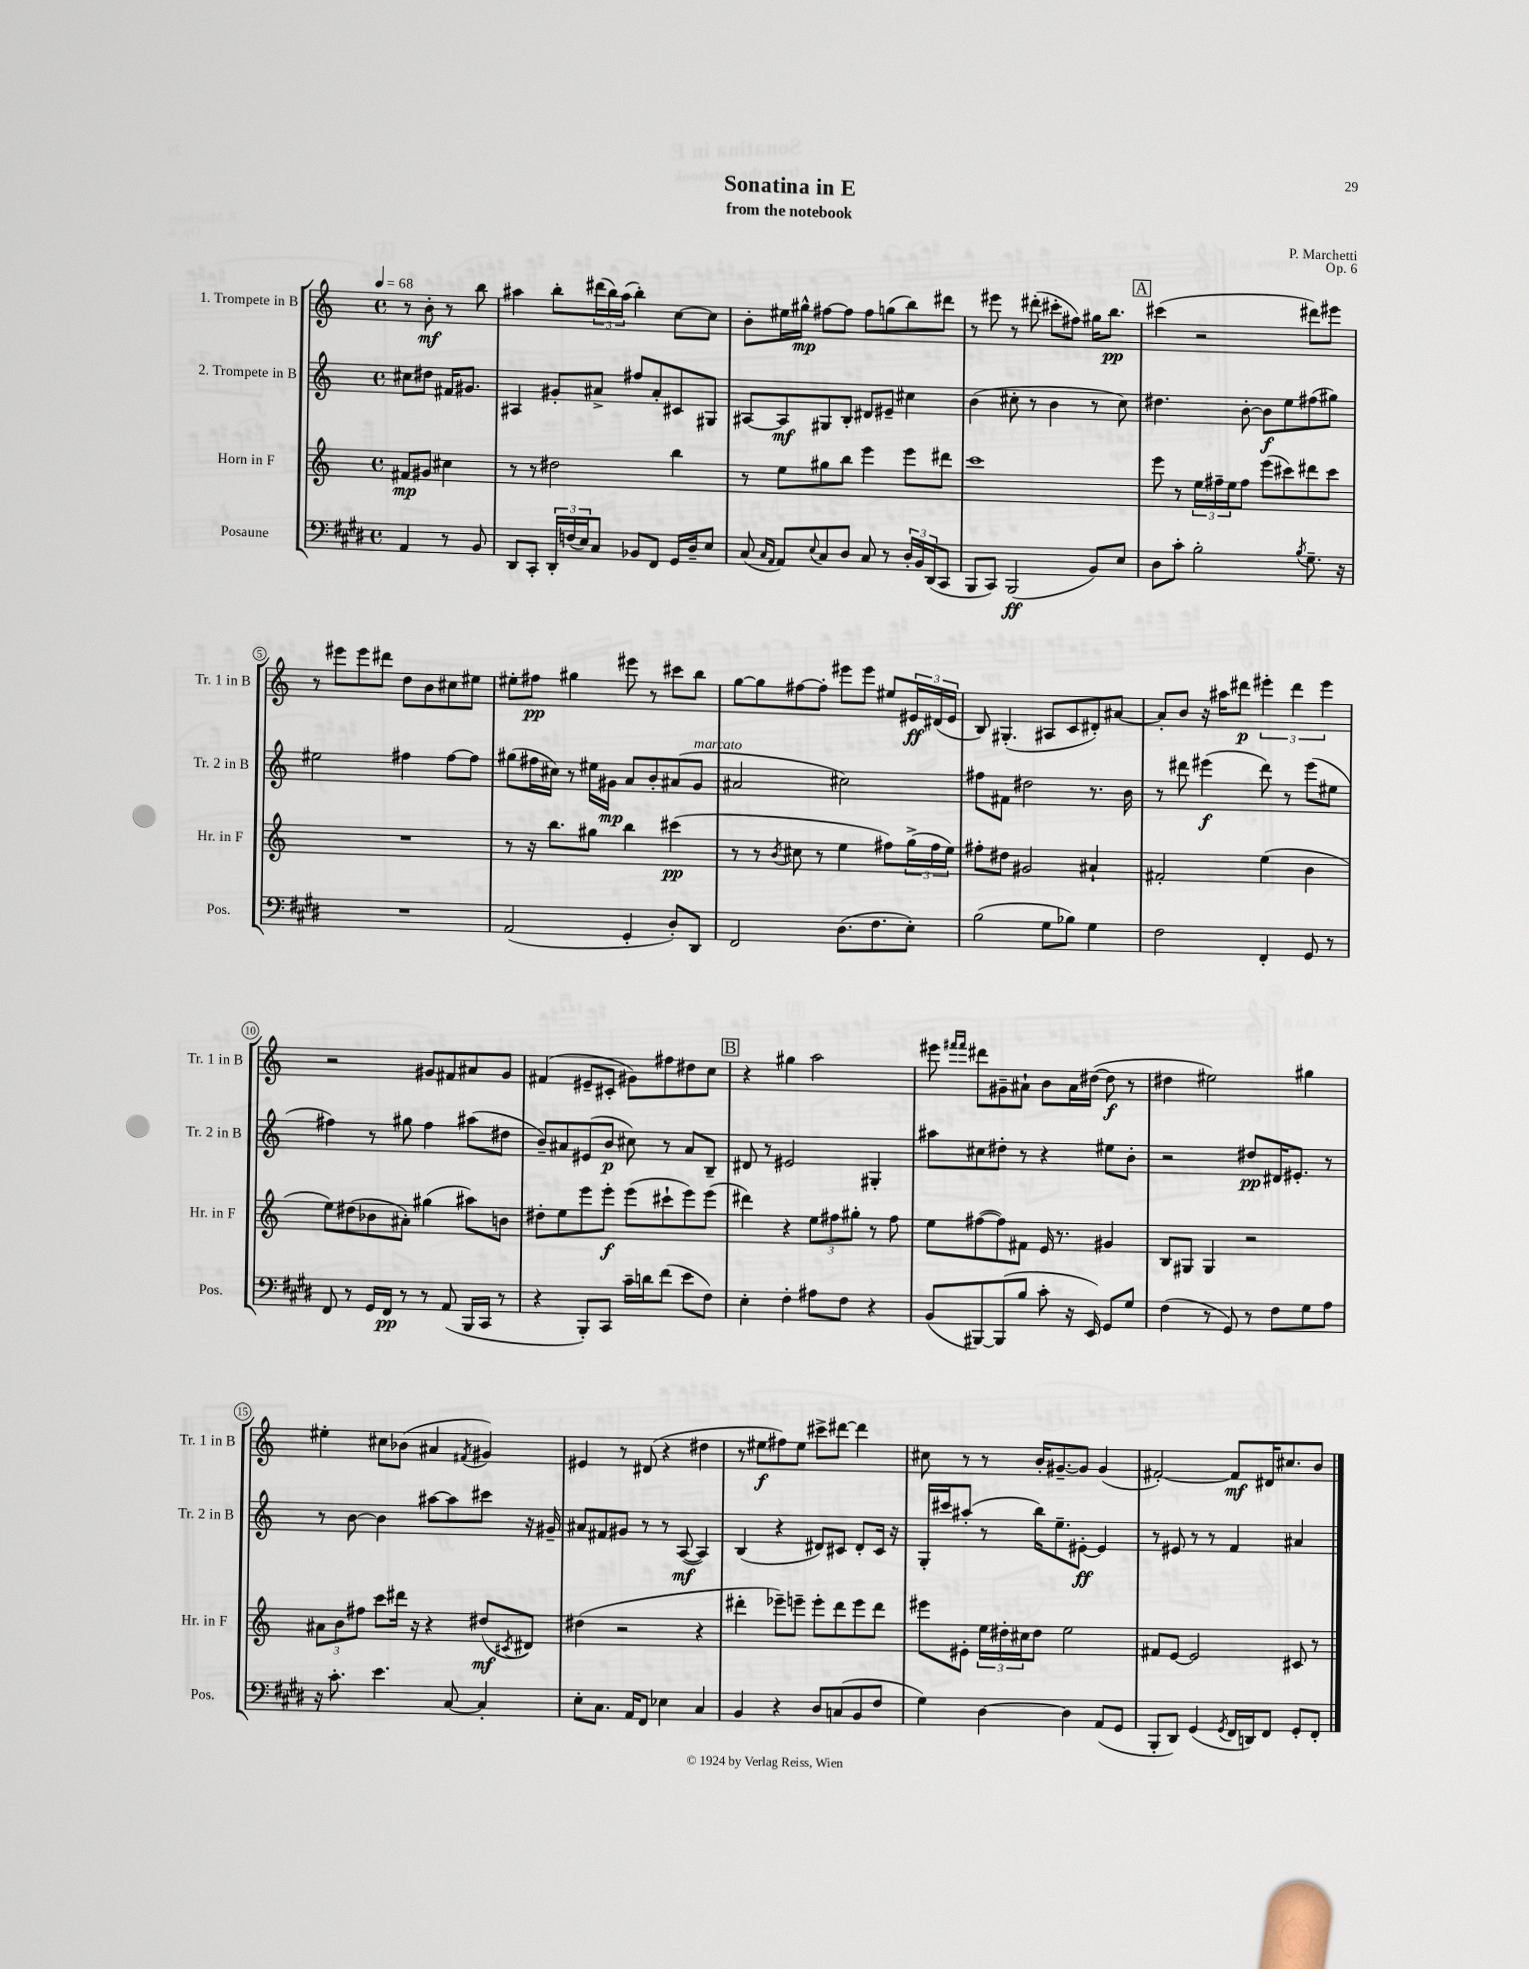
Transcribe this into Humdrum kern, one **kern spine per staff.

**kern	**kern	**kern	**kern
*staff4	*staff3	*staff2	*staff1
*clefF4	*clefG2	*clefG2	*clefG2
*k[f#c#g#d#]	*k[]	*k[]	*k[]
*M4/4	*M4/4	*M4/4	*M4/4
*met(c)	*met(c)	*met(c)	*met(c)
*MM68	*MM68	*MM68	*MM68
4AA/	8f#/L	8cc#\L	8r
.	8g#/J	8dd#\J	8b'\
8r	4cc#\	16f#/LK	8r
.	.	8.g#/J	.
8BB/	.	.	8bb\
=	=	=	=
8DD#/L	8r	4A#/	4aa#\
8CC#'/J	8r	.	.
24DD#'/LL	2dd#\	8g#'/L	8bb'\L
(24F/	.	.	.
24E/J)	.	.	.
8C#/J	.	8a#^/J	(24ddd#\L
.	.	.	24bb\)
.	.	.	(24aa#\JJ
8BB-/L	.	8ff#/L	4bb'\)
8FF#/J	.	8a#'/	.
16GG#/LL	4bb\	8c#/	[8cc\L
16D#~/J	.	.	.
8E/J	.	8G#/J	8cc\]J
=	=	=	=
(8C#/	8r	[8A#/L	8b'\L
16qqC#/LL	.	.	.
16qqAA/JJ	.	.	.
8AA/L)	8ee\L	8A#/]	16ee#\L
.	.	.	16gg#^^\JJ
8qqE/	.	.	.
8C#/	8gg#\	8G#/	[8ff#\L
8D#/J	8bb\J	8B'/J	8ff#\]J
8C#/	4eee\	8d#/L	8ff#\L
8r	.	8e#~/J	(8gg\
24D#'/LL	8eee\L	4cc#\	8bb\)
24BB/	.	.	.
(24DD#/J	.	.	.
8CC#/J	8ddd#\J	.	8ddd#\J
=	=	=	=
8BBB/L	1ccc	(4b\	8r
8CC#/J)	.	.	8eee#\
(2BBB/	.	8cc#'\	8r
.	.	8r	(8ddd#'\
.	.	4b\	8ccc#'\L
.	.	.	8ff#\J)
8BB/L)	.	8r	16gg#\LK
.	.	.	8.bb\J
8E/J	.	8cc#\)	.
=	=	=	=
8D#\L	8eee\	4.dd#\	(4ccc#\
8c#'\J	8r	.	.
2B'\	24ee\LL	.	2r
.	24ff#~\	.	.
.	24ee\J	.	.
.	8ff#\J	[8b'\	.
.	(8eee\L	8b\]L	.
.	8ccc#\)	8ee\	.
8qB/	.	.	.
8.G#~\	8ddd#\	(8ff#\	8ddd#\L)
.	8ccc#\J	8gg#\J)	8eee#\J
16r	.	.	.
=	=	=	=
1r	1r	2ee#\	8r
.	.	.	8eee#\L
.	.	.	8eee#\
.	.	.	8ddd#\J
.	.	4ff#\	8dd\L
.	.	.	8b\
.	.	[8ff#\L	8cc#\
.	.	8ff#\]J	8ee#\J
=	=	=	=
(2AA/	8r	(8gg#\L	8ee#'\L
.	16r	16ff#\L	8ff#\J
.	8.bb\L	16cc#\JJ)	.
.	.	8r	4gg#\
.	8gg#\J	16ee#\LL	.
.	.	16g#\JJ	.
4GG#'/	4bb\	8a/L	8eee#\
.	.	8b'/	8r
8D#'/L)	(4ccc#\	(8a#/	8ccc#\L
8DD#/J	.	8g#/J	8bb\J
=	=	=	=
2FF#/	8r	2a#/	[8gg\L
.	8r	.	8gg\]
.	8qb/	.	.
.	8cc#\	.	[8ff#\
.	8r	.	8ff#'\]J
(8.D#\L	4ee\	2cc#\)	8eee#\L
.	.	.	8eee#\J
8.F#\	.	.	.
.	8ff#\L)	.	8ee#/L
8E'\J)	(24gg^\L	.	24e#/L
.	24ff#\	.	(24d#/
.	24ee\JJ)	.	24e#/JJ
=	=	=	=
(2B\	8ff#'\L	8ff#\L	8B/)
.	8dd#\J	8f#\J	(4.G#'/
.	2g#/	2dd#\	.
8G#\L	.	.	8A#/L
8B-\J)	.	.	8c/
4G#\	4a#`/	8.r	8d#'/)
.	.	.	[8a#/J
.	.	16b\	.
=	=	=	=
2F#\	2f#'/	8r	8a#'/]L
.	.	8ddd#\	8b/J
.	.	(4eee#\	16r
.	.	.	16aa#\LK
.	.	.	8ddd#\J
4FF#'/	(4ee\	8ddd#\)	6eee#'\
.	.	8r	.
.	.	.	6ddd#\
8GG#/	4b\	(8eee#\L	.
.	.	.	6eee#\
8r	.	8ee#\J	.
=	=	=	=
8FF#/	8ee\L)	4ff#\)	2r
8r	(8dd#\	.	.
16GG#/LL	8b-\	8r	.
16FF#/JJ	.	.	.
8r	8a#'\J)	8gg#\	.
8r	(4gg#\	4ff#\	8g#/L
(8AA/	.	.	8f#/
16BBB/LL	8aa#\L)	(8aa#\L	8a#/
16CC#/JJ	.	.	.
8r	8b\J	8dd#\J	8g#/J
=	=	=	=
4r	8dd#'\L	8b~/L)	(4f#/
.	8ee\	8a#/	.
8BBB'/L)	8eee\	(8e#/	8e#~/L
8CC#/J	8eee'\J	8b/J	8c#'/J
16c#~\LL	(8eee\L	8cc#\)	8g#\L)
16d\J	.	.	.
(8f#\J	8ccc#`\	8r	8ff#\
8e\L	8eee\)	8a#/L	8dd#\
8F#\J)	(8eee\J	8B~/J	8cc\J
=	=	=	=
4E'\	4ddd#\)	8d#/	4r
.	.	8r	.
4F#'\	4r	2e#/	4gg#\
8A#\L	12ee\L	.	2aa\
.	12ff#\	.	.
8F#\J	.	.	.
.	12gg#'\J	.	.
4r	8r	4G#'/	.
.	8ff#\	.	.
=	=	=	=
(8BB/L	8ee\L	8aa#\L	8eee#\
.	.	.	16qqfff#/LL
.	.	.	16qqfff#/JJ
[8BBB#/)	([8ff#\	8cc#\	8ddd#\L
(8BBB#/]	8ff#\])	8dd#'\J	8g#~\
8B/J	8f#\J	8r	8a#`\J
8c#'\	16e/	4r	8b\L
.	8.r	.	.
16r	.	.	16a#\L
16EE/)	.	.	([16dd#\JJ
8GG#/L	4g#/	8ee#\L	8dd#\]
8G#/J	.	8b'\J	8r
=	=	=	=
(4F#\	8B/L	2r	4dd#\
.	8G#/J	.	.
8r	4G#/	.	2ee#\)
8GG#/)	.	.	.
8r	2r	8dd#/L	.
8F#\L	.	16d#/K	.
.	.	8.e#'/J	.
8G#\	.	.	4gg#\
8A\J	.	8r	.
=	=	=	=
16r	12a#\L	8r	4ee#'\
8.c#'\	.	.	.
.	12b\	.	.
.	.	[8b\	.
.	12ff#\J	.	.
4.e\	8ccc\L	4b\]	8cc#\L
.	16ddd#\Jk	.	(8b-\J
.	16r	.	.
.	4r	[8aa#\L	4a#/
[8C#/	.	8aa#\]	.
.	.	.	8qf#/
4C#'/]	(8dd#/L	8ccc#\J	4g#/)
.	8qc#/	.	.
.	8d#/J)	16r	.
.	.	16g#~/	.
=	=	=	=
8E'\L	(4dd#\	8a#/L	4e#/
8.C#\J	.	8f#/	.
.	2r	8g#/J	8r
16AA/LK	.	.	.
8FF#/J	.	8r	(8d#/
4E-\	.	8r	4r
.	.	([8A/	.
4C#/	4r	4A/])	4dd#\
=	=	=	=
4BB/	4ddd#'\	(4B/	8r
.	.	.	8ee#\L
4r	8eee-~\L)	4r	8ff#\)
.	8eee~\J	.	8ee#\J
8D#/L	8eee'\L	8d#/L)	8ccc#^\L
(8C/	8ddd#\	8c#/J	[8ddd#\J
8BB/	8eee\	8d#'/L	4ddd#\]
8F#/J	8ddd#\J	16c#/Jk	.
.	.	16r	.
=	=	=	=
4G#\)	8eee#\L	16G'/LL	8cc#\
.	.	16ccc#/J	.
.	8e#'\J	(8aa#'/J	8r
[4D#\	24ee\LL	8r	8r
.	24dd#'\	.	.
.	24cc#\J	.	.
.	8dd#\J	16bb\LK)	16b'/LK
.	.	8.ee~\	[8.g#~/
4D#\]	2ee\	.	.
.	.	[8e#'\J	8g#/]J
(8AA/L	.	4e#/]	(4g#/
8GG#/J	.	.	.
=	=	=	=
8BBB'/L	8f#/L	8r	[2f#'/)
8DD#/J)	[8e/J	8e#/	.
(4GG#/	2e/]	8r	.
.	.	8r	.
8qGG#/	.	.	.
16FF#/LL	.	4f/	8f#/]L
16DD/J)	.	.	.
8FF#/J	.	.	16d#/K
.	.	.	8.cc#/
8GG#'/L	8c#/	4a#/	.
8FF#'/J	8r	.	8b/J
==	==	==	==
*-	*-	*-	*-
